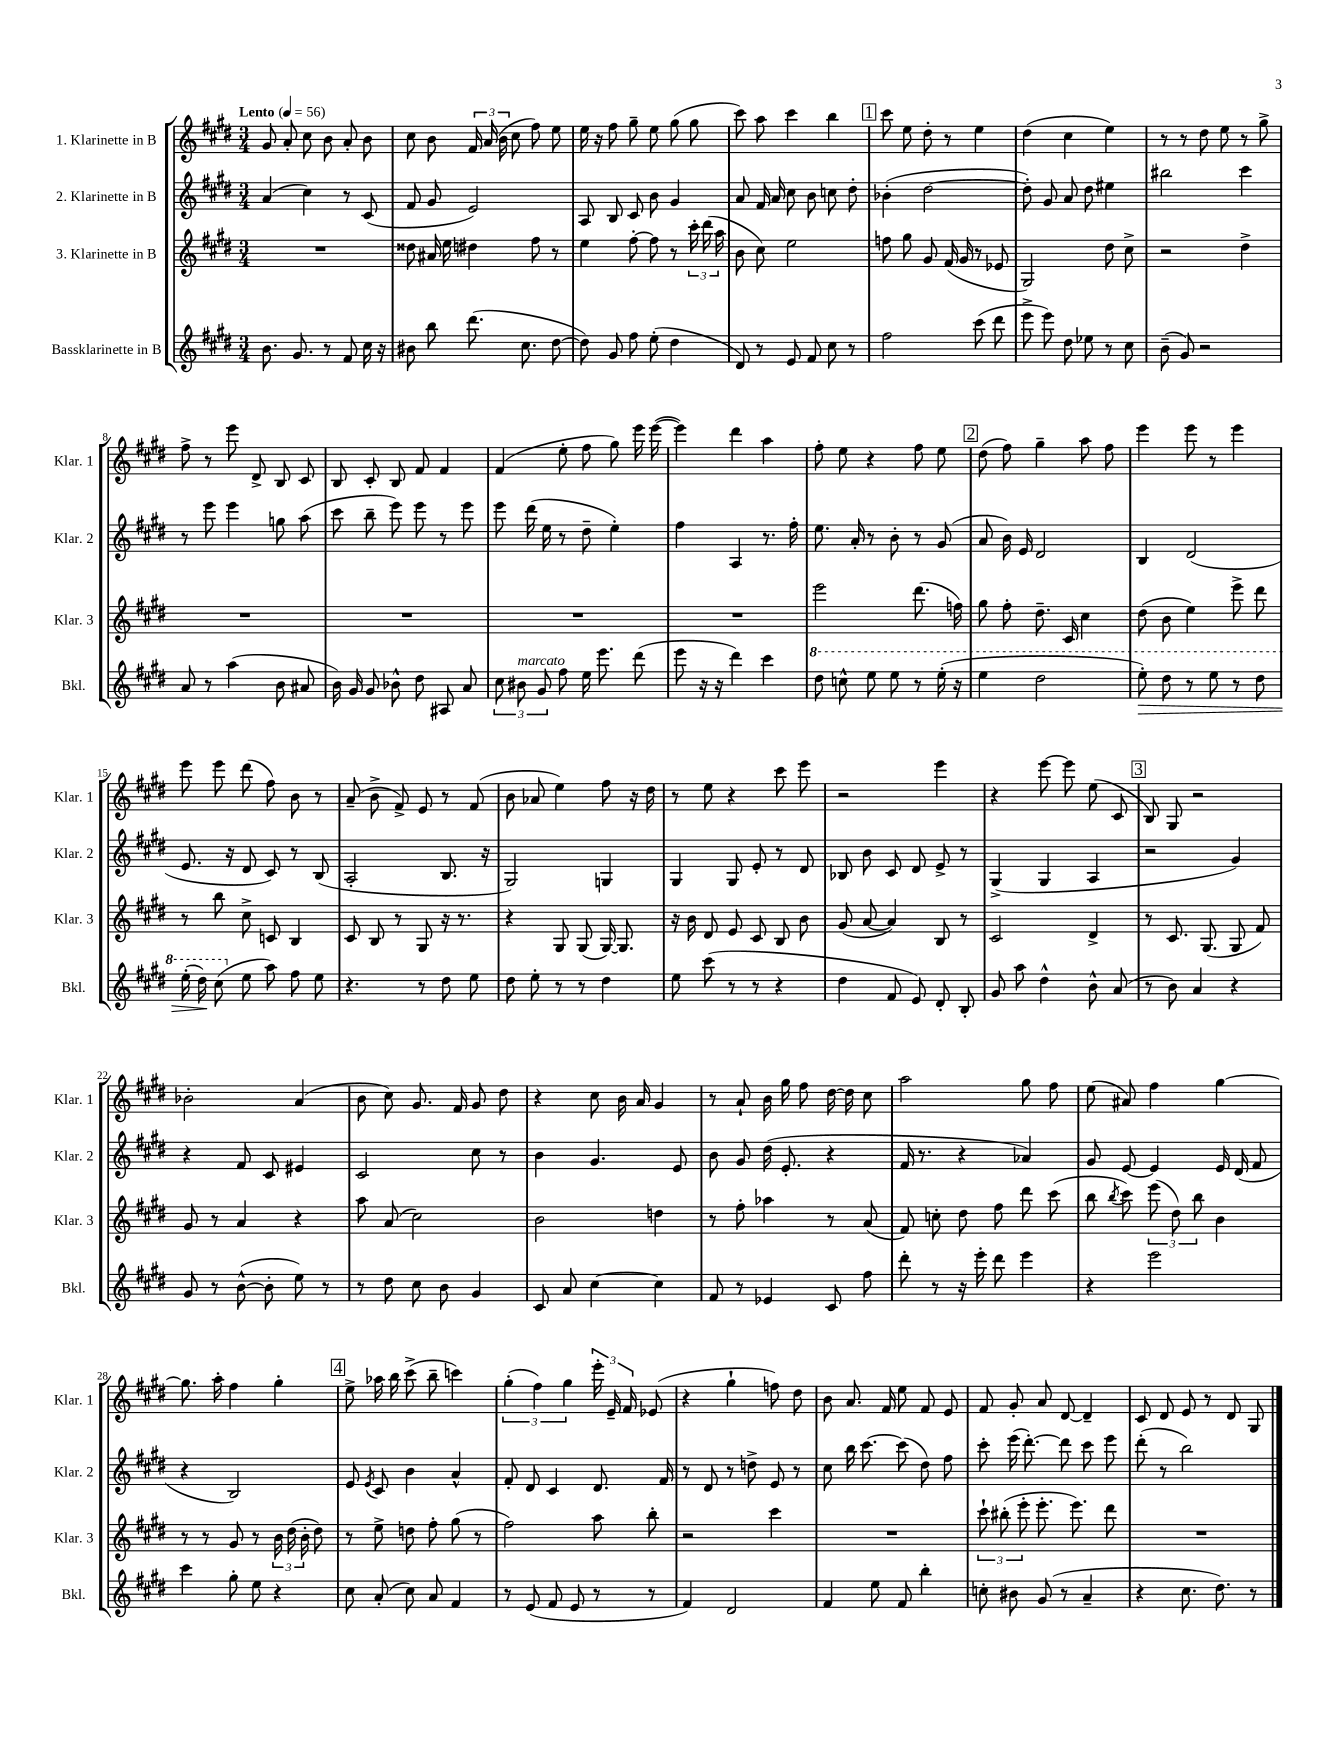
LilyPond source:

<<
\new StaffGroup <<
\new Staff = "s0" \with { instrumentName = "1. Klarinette in B" shortInstrumentName = "Klar. 1" } {
    \clef treble \key e \major \numericTimeSignature \time 3/4 \tempo "Lento" 4 = 56
    \autoBeamOff gis'8 a'8-. cis''8 b'8 a'8-. b'8 |
    cis''8 b'8 \tuplet 3/2 { fis'16 a'16( b'16 } cis''8 fis''8) e''8 |
    e''16 r16 fis''8 gis''8-- e''8 gis''8( gis''8 |
    cis'''8) a''8 cis'''4 b''4 |
    \mark \markup { \box "1" } cis'''8 e''8 dis''8-. r8 e''4 |
    dis''4( cis''4 e''4) |
    r8 r8 dis''8 e''8 r8 gis''8-> |
    fis''8-> r8 e'''8 dis'8-> b8 cis'8 |
    b8 cis'8-. b8 fis'8 fis'4 |
    fis'4( e''8-. fis''8 gis''8) e'''16 e'''16~( |
    e'''4) dis'''4 a''4 |
    fis''8-. e''8 r4 fis''8 e''8 |
    \mark \markup { \box "2" } dis''8( fis''8) gis''4-- a''8 fis''8 |
    e'''4 e'''8 r8 e'''4 |
    e'''8 e'''8 dis'''8( fis''8) b'8 r8 |
    a'8--( b'8-> fis'8->) e'8 r8 fis'8( |
    b'8 aes'8 e''4) fis''8 r16 dis''16 |
    r8 e''8 r4 cis'''8 e'''8 |
    r2 e'''4 |
    r4 e'''8~ e'''8 e''8( cis'8 |
    \mark \markup { \box "3" } b8) gis8 r2 |
    bes'2-. a'4( |
    b'8 cis''8) gis'8. fis'16 gis'8 dis''8 |
    r4 cis''8 b'16 a'16 gis'4 |
    r8 a'8-! b'16 gis''16 fis''8 dis''16~ dis''16 cis''8 |
    a''2 gis''8 fis''8 |
    e''8( ais'8) fis''4 gis''4~ |
    gis''8. a''16-. fis''4 gis''4-. |
    \mark \markup { \box "4" } e''8-> aes''16 b''16 cis'''8->( b''8-- c'''4) |
    \tuplet 3/2 { gis''4-.( fis''4) gis''4 } \tuplet 3/2 { e'''16-. e'16-- fis'16 } ees'8( |
    r4 gis''4-! f''8) dis''8 |
    b'8 a'8. fis'16 e''8 fis'8 e'8 |
    fis'8 gis'8-. a'8 dis'8~ dis'4-- |
    cis'8 dis'8 e'8 r8 dis'8 gis8 \bar "|." |
}
\new Staff = "s1" \with { instrumentName = "2. Klarinette in B" shortInstrumentName = "Klar. 2" } {
    \clef treble \key e \major \numericTimeSignature \time 3/4
    \autoBeamOff a'4( cis''4) r8 cis'8( |
    fis'8 gis'8 e'2) |
    a8 b8 cis'8 b'8 gis'4 |
    a'8 fis'16 a'16 cis''8 b'8 c''8 dis''8-. |
    \mark \markup { \box "1" } bes'4-.( dis''2~ |
    dis''8-.) gis'8 a'8 dis''8 eis''4 |
    bis''2 cis'''4 |
    r8 e'''8 e'''4 g''8 a''8( |
    cis'''8 b''8-- e'''8) e'''8 r8 e'''8 |
    e'''8 dis'''16( e''16 r8 dis''8-- e''4-.) |
    fis''4 a4 r8. fis''16-. |
    e''8. a'16-. r8 b'8-. r8 gis'8( |
    \mark \markup { \box "2" } a'8 b'16) e'16 dis'2 |
    b4 dis'2( |
    e'8. r16 dis'8 cis'8) r8 b8( |
    a2-. b8. r16 |
    gis2) g4 |
    gis4 gis8 e'8-. r8 dis'8 |
    bes8 b'8 cis'8 dis'8 e'8-> r8 |
    gis4->( gis4 a4 |
    \mark \markup { \box "3" } r2 gis'4) |
    r4 fis'8 cis'8 eis'4 |
    cis'2 cis''8 r8 |
    b'4 gis'4. e'8 |
    b'8 gis'8 dis''16( e'8.-. r4 |
    fis'16 r8. r4 aes'4) |
    gis'8 e'8~ e'4 e'16 dis'16( fis'8 |
    r4 b2) |
    \mark \markup { \box "4" } e'8 \acciaccatura { e'8 } cis'8 b'4 a'4-^ |
    fis'8-. dis'8 cis'4 dis'8. fis'16 |
    r8 dis'8 r8 d''8-> e'8 r8 |
    cis''8 b''16 cis'''8.~ cis'''8( dis''8) fis''8 |
    cis'''8-. e'''16( dis'''8.~-.) dis'''8 cis'''8 e'''8 |
    dis'''8-.( r8 b''2) \bar "|." |
}
\new Staff = "s2" \with { instrumentName = "3. Klarinette in B" shortInstrumentName = "Klar. 3" } {
    \clef treble \key e \major \numericTimeSignature \time 3/4
    \autoBeamOff R2. |
    disis''8 ais'16 e''16 dis''4 fis''8 r8 |
    e''4 fis''8~-. fis''8 r8 \tuplet 3/2 { cis'''16-. dis'''16( a''16 } |
    b'8 cis''8) e''2 |
    \mark \markup { \box "1" } f''8 gis''8 gis'8 fis'16( gis'16 r8 ees'8 |
    gis2) dis''8 cis''8-> |
    r2 dis''4-> |
    R2. |
    R2. |
    R2. |
    R2. |
    e'''2 dis'''8.( f''16) |
    \mark \markup { \box "2" } gis''8 fis''8-. dis''8.-- cis'16 cis''4 |
    dis''8( b'8 e''4) e'''8-> dis'''8 |
    r8 b''8 cis''8-> c'8 b4 |
    cis'8 b8 r8 gis8 r16 r8. |
    r4 gis8 gis8( gis16~) gis8. |
    r16 b'16 dis'8 e'8 cis'8 b8 b'8 |
    gis'8( a'8~ a'4) b8 r8 |
    cis'2 dis'4-> |
    \mark \markup { \box "3" } r8 cis'8. gis8.( gis8 fis'8) |
    gis'8 r8 a'4 r4 |
    a''8 a'8( cis''2) |
    b'2 d''4 |
    r8 fis''8-. aes''4 r8 a'8( |
    fis'8) c''8-. dis''8 fis''8 dis'''8 cis'''8( |
    b''8 \acciaccatura { b''8 } cis'''8) \tuplet 3/2 { e'''8( dis''8) b''8 } b'4 |
    r8 r8 gis'8 r8 \tuplet 3/2 { b'16 dis''16( b'16-. } dis''8) |
    \mark \markup { \box "4" } r8 e''8-> d''8 fis''8-. gis''8( r8 |
    fis''2) a''8 b''8-. |
    r2 cis'''4 |
    R2. |
    \tuplet 3/2 { cis'''8-! bis''8-.( e'''8-. } e'''8.-. e'''8.) dis'''8 |
    R2. \bar "|." |
}
\new Staff = "s3" \with { instrumentName = "Bassklarinette in B" shortInstrumentName = "Bkl." } {
    \clef treble \key e \major \numericTimeSignature \time 3/4
    \autoBeamOff b'8. gis'8. r8 fis'8 cis''16 r16 |
    bis'8 b''8 dis'''8.( cis''8. dis''8~ |
    dis''8) gis'8 fis''8 e''8-.( dis''4 |
    dis'8) r8 e'8 fis'8 cis''8 r8 |
    \mark \markup { \box "1" } fis''2 cis'''8( dis'''8 |
    e'''8-> e'''8) dis''8 ees''8 r8 cis''8 |
    b'8--( gis'8) r2 |
    a'8 r8 a''4( b'8 ais'8 |
    b'16) gis'16 gis'8 bes'8-^ dis''8 ais8 a'8 |
    \tuplet 3/2 { cis''8 bis'8^\markup { \italic "marcato" } gis'8 } fis''8 e''16 e'''8. dis'''8( |
    e'''8 r16 r16 dis'''4) cis'''4 |
    \ottava #1 dis'''8 c'''8-^ e'''8 e'''8 r8 e'''16-.( r16 |
    \mark \markup { \box "2" } e'''4 dis'''2 |
    e'''8-.\>) dis'''8 r8 e'''8 r8 dis'''8 |
    e'''16-.( dis'''16\!) cis'''8( \ottava #0 e''8 a''8) fis''8 e''8 |
    r4. r8 dis''8 e''8 |
    dis''8 e''8-. r8 r8 dis''4 |
    e''8 cis'''8( r8 r8 r4 |
    dis''4 fis'8 e'8) dis'8-. b8-. |
    gis'8 a''8 dis''4-^ b'8-^ a'8( |
    \mark \markup { \box "3" } r8 b'8) a'4 r4 |
    gis'8 r8 b'8~-^( b'8-. e''8) r8 |
    r8 dis''8 cis''8 b'8 gis'4 |
    cis'8 a'8 cis''4~ cis''4 |
    fis'8 r8 ees'4 cis'8 fis''8 |
    dis'''8-. r8 r16 e'''16-. dis'''8 e'''4 |
    r4 e'''2 |
    cis'''4 gis''8-. e''8 r4 |
    \mark \markup { \box "4" } cis''8 a'8-.( cis''8) a'8 fis'4 |
    r8 e'8( fis'8 e'8 r8 r8 |
    fis'4) dis'2 |
    fis'4 e''8 fis'8 b''4-. |
    c''8-. bis'8 gis'8( r8 a'4-- |
    r4 cis''8. dis''8.) r8 \bar "|." |
}
>>
>>
